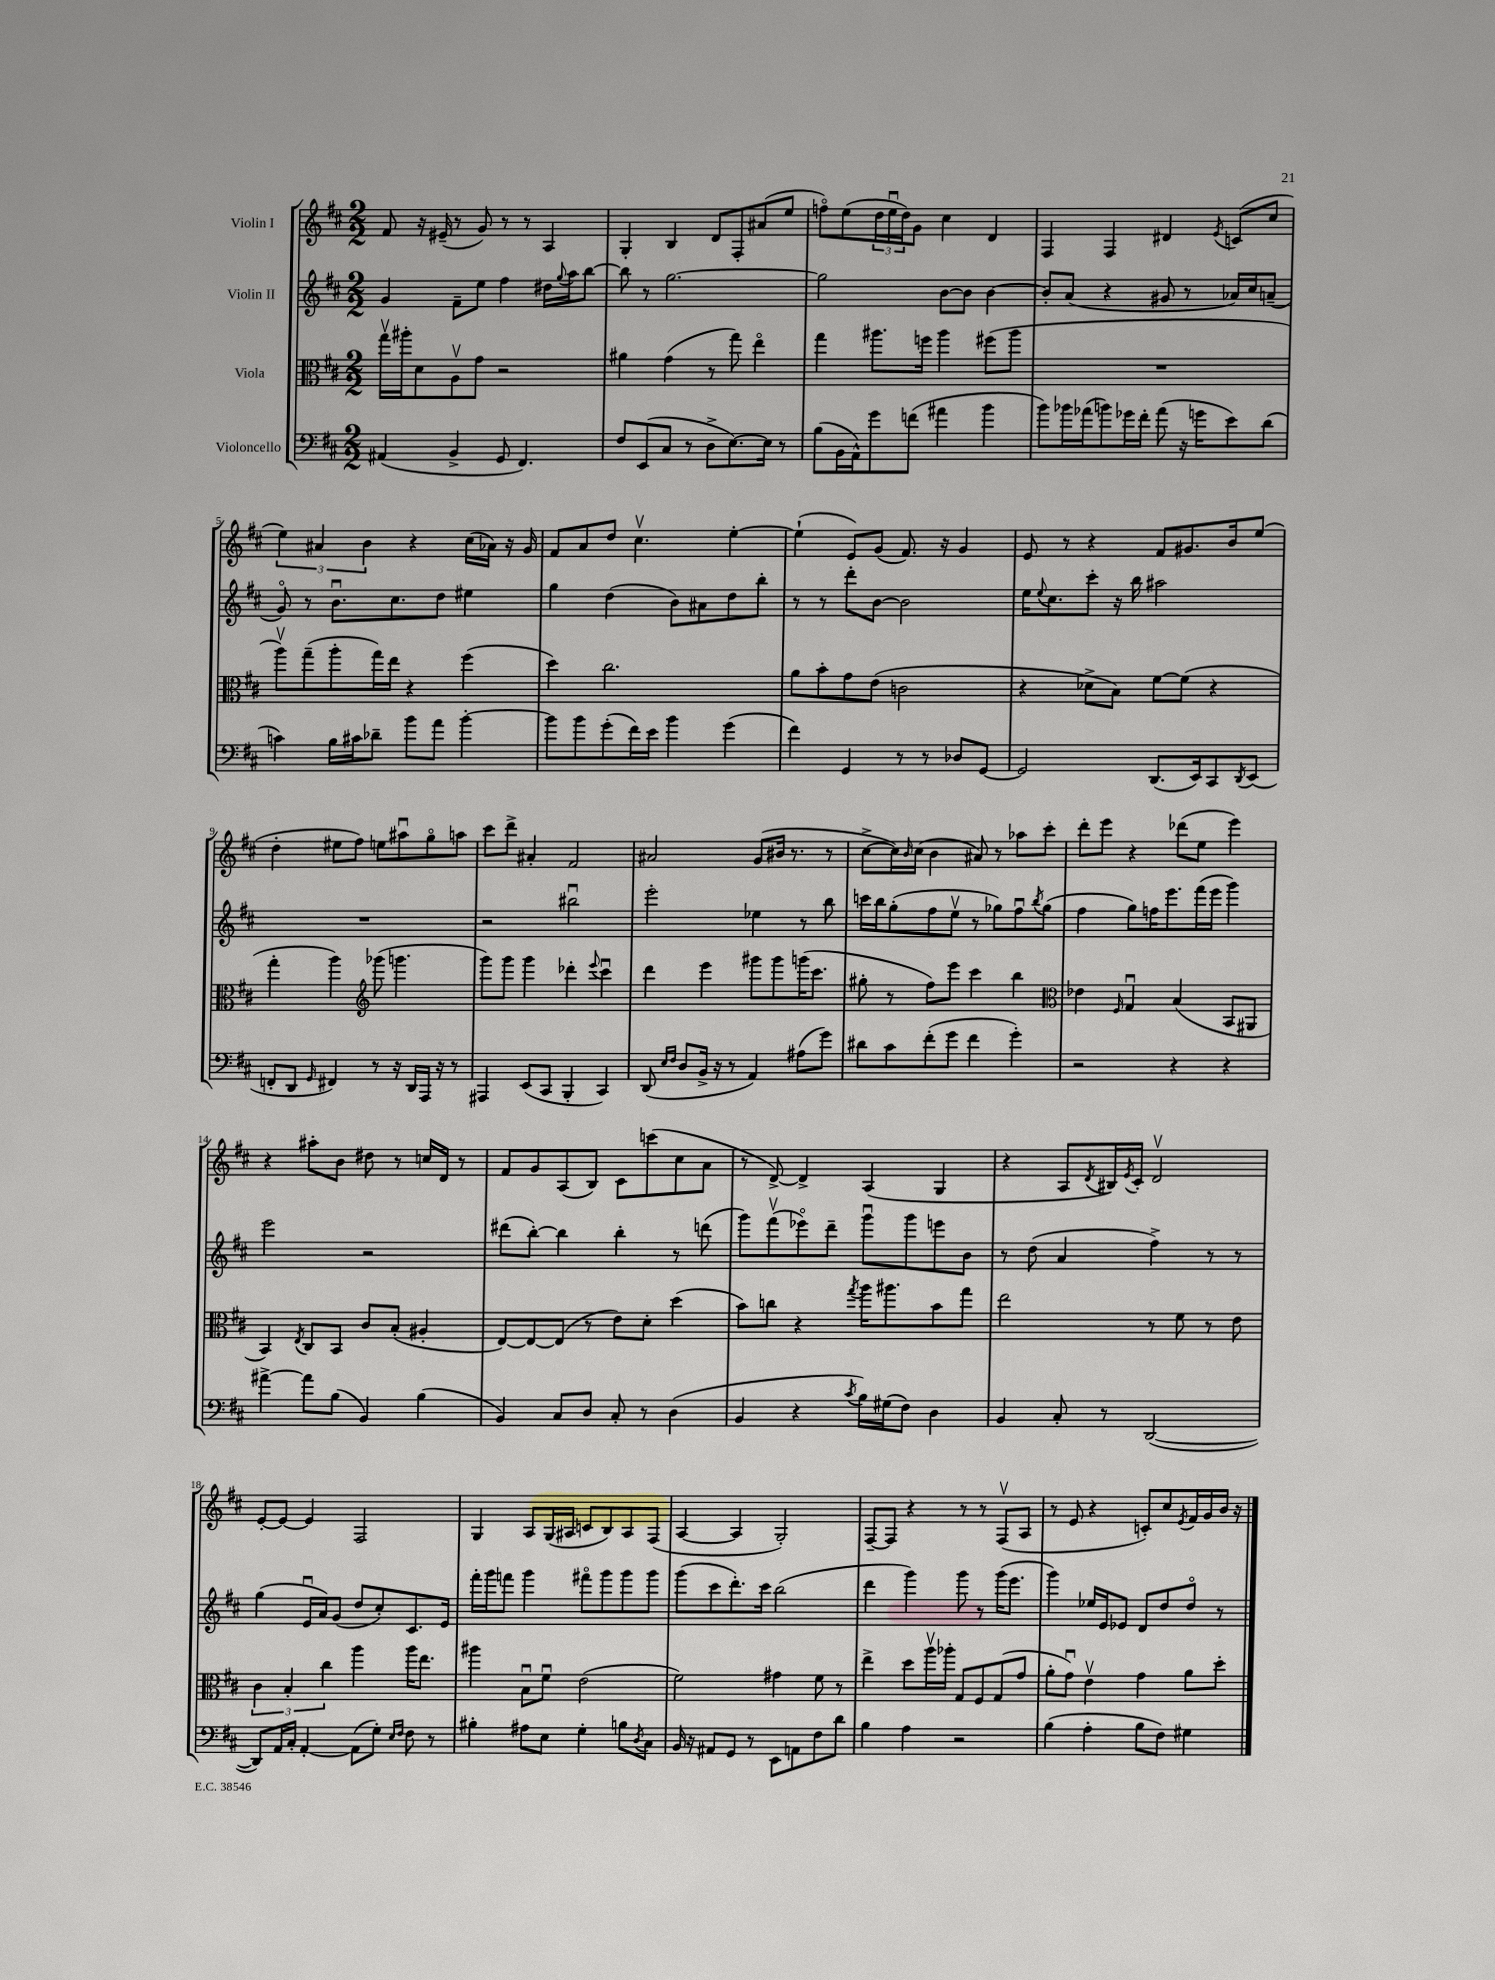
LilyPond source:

<<
\new StaffGroup <<
\new Staff = "s0" \with { instrumentName = "Violin I" } {
    \clef treble \key d \major \numericTimeSignature \time 2/2
    fis'8 r16 eis'16--( r8 g'8) r8 r8 a4 |
    g4-. b4 d'8 fis8-. ais'8( e''8 |
    f''8\flageolet) e''8( \tuplet 3/2 { d''16 e''16\downbow d''16) } g'8 cis''4 d'4 |
    fis4 fis4 dis'4 \acciaccatura { e'8 } c'8( cis''8 |
    \tuplet 3/2 { e''4) ais'4 b'4 } r4 cis''16( aes'16) r16 g'16 |
    fis'8 a'8 d''8 cis''4.\upbow e''4~-. |
    e''4-!( e'8) g'8( fis'8.) r16 g'4 |
    e'8 r8 r4 fis'8 gis'8. b'16 e''8( |
    d''4-. eis''8 fis''8) e''8 ais''8\downbow g''8\flageolet a''8 |
    cis'''8 d'''8-> ais'4-. fis'2 |
    ais'2 g'8( bis'16 r8. r8 |
    cis''8~-> cis''16) \grace { b'16 } cis''16( b'4 ais'8) r8 aes''8 cis'''8-. |
    d'''8-. e'''8 r4 des'''8( e''8 e'''4) |
    r4 ais''8-. b'8 dis''8 r8 c''16 d'16 r8 |
    fis'8 g'8 a8( b8) cis'8 c'''8( cis''8 a'8 |
    r8 d'8~->) d'4-> a4( g4 |
    r4 a8 \acciaccatura { d'8 } bis16) \acciaccatura { e'8 } cis'16-. d'2\upbow |
    e'8~-. e'8~ e'4 fis2 |
    g4 a8 g16( ais16 c'8 b8) ais8 fis8( |
    a4~ a4 g2-.) |
    fis8~-- fis8 r4 r8 r8 fis8\upbow( a8 |
    r8 e'8 r4 c'8-.) cis''8 \acciaccatura { e'8 } fis'16 g'16 b'16 r16 \bar "|." |
}
\new Staff = "s1" \with { instrumentName = "Violin II" } {
    \clef treble \key d \major \numericTimeSignature \time 2/2
    g'4 fis'8-- e''8 fis''4 dis''16 \appoggiatura { g''8 } a''16 b''8~ |
    b''8 r8 g''2.~ |
    g''2 b'8~ b'8 b'4~ |
    b'8-. a'8( r4 gis'8 r8 aes'16) cis''16 a'8--( |
    g'8\flageolet) r8 b'8.\downbow cis''8. d''8 eis''4 |
    g''4 d''4( b'8) ais'8 d''8 b''8-. |
    r8 r8 d'''8-. b'8~ b'2 |
    e''16 \appoggiatura { e''8 } cis''8. cis'''8-. r16 b''16 ais''2 |
    R1 |
    r2 bis''2\downbow |
    e'''2-. ees''4 r8 b''8 |
    c'''16 b''16 g''8-.( fis''8 e''8\upbow r8 ges''8) fis''8\downbow \acciaccatura { b''8 } ges''8( |
    fis''4 g''8) f''16 e'''8. fis'''16( e'''16 g'''4) |
    e'''2 r2 |
    dis'''8( b''8~-.) b''4 b''4-. r8 d'''8( |
    g'''8) fis'''8\upbow( ees'''8\flageolet) d'''8-- g'''8\downbow g'''8 e'''8 b'8 |
    r8 d''8( a'4 fis''4->) r8 r8 |
    g''4( e'16\downbow a'16) g'8( d''8 cis''8-.) cis'8. e'16 |
    fis'''16-. g'''16 f'''8 g'''4 fis'''8\flageolet g'''8 g'''8 g'''8 |
    g'''8( cis'''8 d'''8.-.) cis'''16 b''2( |
    d'''4 g'''4) g'''8 r8 g'''16( e'''8. |
    g'''4) ees''16 e'16 ees'8 d'8 d''8 d''8\flageolet r8 \bar "|." |
}
\new Staff = "s2" \with { instrumentName = "Viola" } {
    \clef alto \key d \major \numericTimeSignature \time 2/2
    g''16\upbow ais''16-. d'8 a8\upbow g'8 r2 |
    ais'4 g'4( r8 g''8) e''4\flageolet |
    g''4 ais''8. f''16 ais''4 fis''8( ais''8 |
    R1 |
    a''8\upbow) g''8--( a''8-. g''16) e''16 r4 fis''4( |
    d''4) cis''2. |
    a'8 b'8-. g'8 e'8( c'2 |
    r4 des'8-> b8) fis'8~ fis'8( r4 |
    g''4-. a''4) \clef treble ges'''8( g'''4. |
    g'''8) g'''8 g'''4 des'''4-. \appoggiatura { e'''8 } cis'''4\downbow |
    d'''4 e'''4 gis'''8 gis'''8 g'''16( cis'''8. |
    gis''8-. r8 fis''8) e'''8 cis'''4 b''4 |
    \clef alto ees'4 \grace { fis16 } g4\downbow b4( b,8 ais,8 |
    b,4) \acciaccatura { e8 } cis8 b,8 cis'8 b8-.( ais4-. |
    e8~) e8~ e8( r8 e'8) d'8-. d''4( |
    b'8) c''8 r4 \acciaccatura { g''8 } a''16 ais''8. b'8 g''8 |
    e''2 r8 fis'8 r8 e'8 |
    \tuplet 3/2 { cis'4 b4-. cis''4 } a''4 a''16 e''8. |
    ais''4 b8\downbow fis'8\downbow e'2( |
    fis'2) gis'4 fis'8 r8 |
    e''4-> d''8 a''16\upbow aes''16-. g8 fis8 g8( g'8 |
    a'8-. g'8\downbow) e'4\upbow g'4 a'8 d''8-. \bar "|." |
}
\new Staff = "s3" \with { instrumentName = "Violoncello" } {
    \clef bass \key d \major \numericTimeSignature \time 2/2
    ais,4( b,4-> g,8 fis,4.) |
    fis8 e,8( cis8 r8 d8-> e8.~) e16 r8 |
    b8( b,16 a,16-^) g'8 f'8( ais'4 b'4 |
    b'8) bes'16 aes'16( b'8) ges'16 fis'16-. aes'8( r16 g'16 e'8) d'8( |
    c'4) b16 cis'16 des'8-- b'8 a'8 b'4~-. |
    b'8 b'8 g'8-.( fis'16) e'16 b'4 g'4( |
    fis'4) g,4 r8 r8 des8 g,8~ |
    g,2 d,8.( e,16) cis,8 \acciaccatura { d,8 } e,8( |
    f,8-. d,8 \grace { g,16 } fis,4) r8 r16 d,16 a,,16 r16 r8 |
    ais,,4 e,8( cis,8 b,,4-. cis,4) |
    d,8( \grace { e16 fis16 } d8 b,16-> r16 r8 a,4) ais8( g'8) |
    dis'8 cis'8 fis'8-.( g'8 fis'4 g'4-.) |
    r2 r4 r4 |
    ais'4~-> ais'8 b8( b,4) b4( |
    b,4) cis8 d8 cis8-. r8 d4( |
    b,4 r4 \acciaccatura { cis'8 } b16) gis16( fis8) d4 |
    b,4 cis8-. r8 d,2~( |
    d,8) a,16 cis16-. a,4~-. a,8( g8-.) \grace { e16 fis16 } fis8 r8 |
    bis4-. ais8 e8 g4-. b8 \acciaccatura { d8 } cis8 |
    b,16 r16 ais,8 g,8 r8 e,8 a,8 fis8 d'8 |
    b4 a4 r2 |
    b4( a4-. b8 fis8) gis4 \bar "|." |
}
>>
>>
